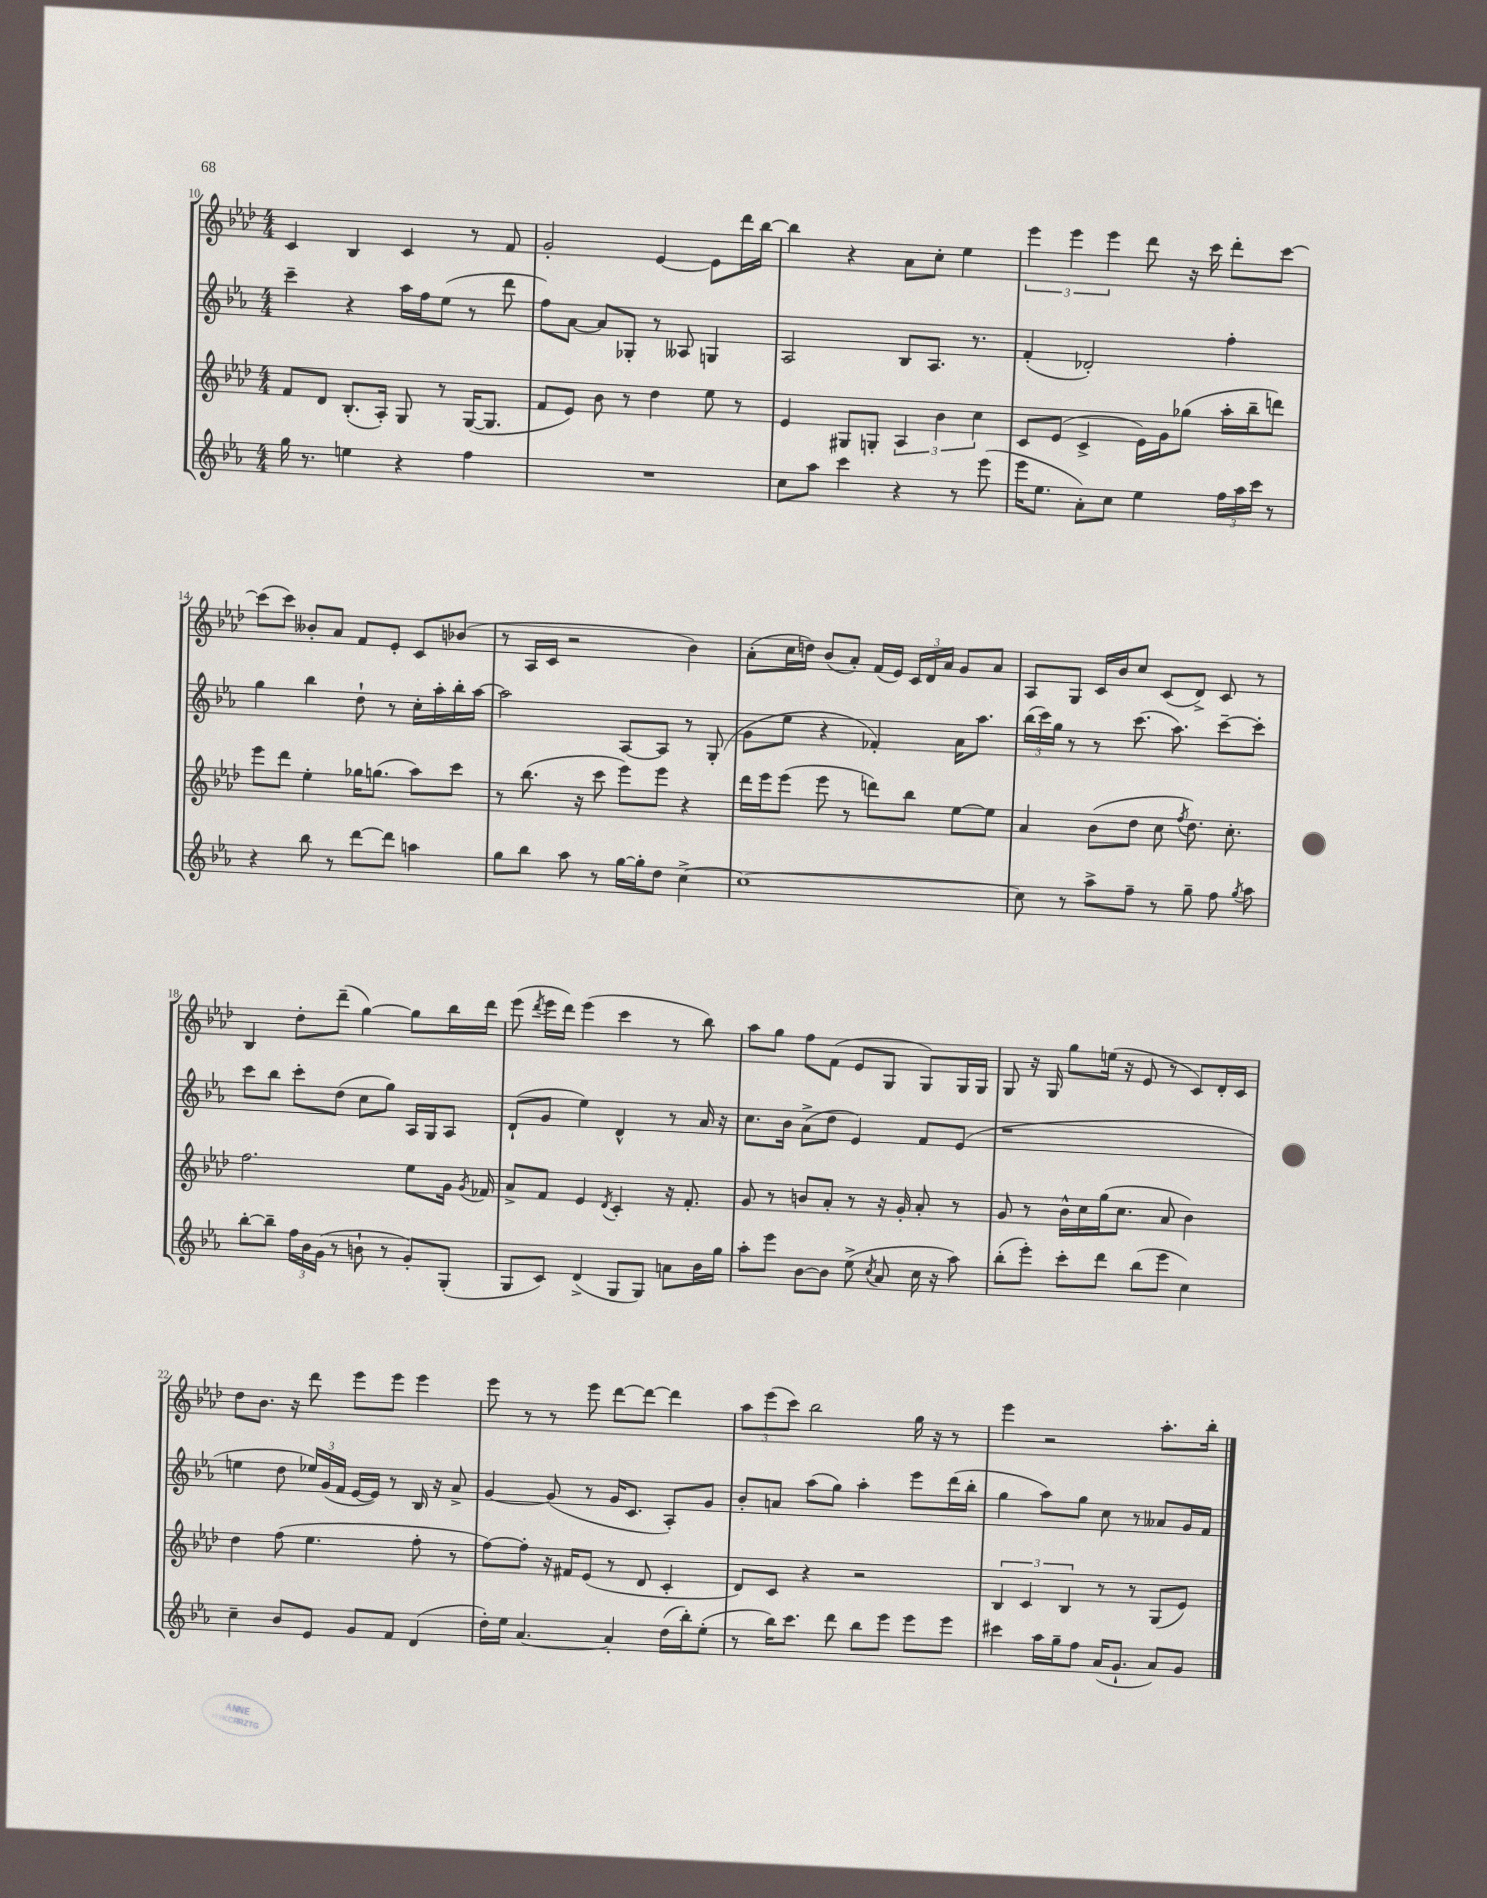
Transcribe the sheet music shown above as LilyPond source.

<<
\new StaffGroup <<
\new Staff = "s0" {
    \clef treble \key aes \major \numericTimeSignature \time 4/4
    \autoBeamOff c'4 bes4 c'4 r8 f'8 |
    g'2-. ees'4~ ees'8[ des'''16 bes''16]~ |
    bes''4 r4 aes'8[ c''8]-. ees''4 |
    \tuplet 3/2 { ees'''4 ees'''4 ees'''4 } des'''8 r16 c'''16 des'''8[-. c'''8]~ |
    c'''8[( c'''8]) beses'8[-. aes'8] f'8[ ees'8]-. c'8[ bes'8]( |
    r8 aes16[ c'16] r2 bes'4) |
    aes'8[-.( c''16 d''16]) bes'8[( aes'8]-.) f'16[( ees'16]) \tuplet 3/2 { c'16[ des'16 aes'16] } g'8[ aes'8] |
    aes8[ g8] c'16[ bes'16 c''8] c'8[( des'8]->) c'8 r8 |
    bes4 des''8[-. des'''8]--( g''4~) g''8[ bes''16 des'''16] |
    ees'''8( \acciaccatura { des'''8 } ees'''16[ des'''16]) ees'''4( c'''4 r8 bes''8) |
    aes''8[ g''8] f''8[ f'8]( ees'8[ g8] g8[) g16 g16] |
    g8 r16 g16 g''8[ e''16]( r16 ees'8 r8 c'8[) des'16-. c'16] |
    des''8[ bes'8.] r16 des'''8 ees'''8[ ees'''8] ees'''4 |
    ees'''8 r8 r8 ees'''8 des'''8[~ des'''8]~ des'''4 |
    \tuplet 3/2 { aes''8[ ees'''8( c'''8]) } bes''2 g''16 r16 r8 |
    ees'''4 r2 aes''8.[-. bes''16]-. \bar "|." |
}
\new Staff = "s1" {
    \clef treble \key ees \major \numericTimeSignature \time 4/4
    \autoBeamOff c'''4-- r4 aes''16[ f''16 ees''8]( r8 d'''8 |
    f''8[) aes'8]~ aes'8[ ges8]-. r8 aeses8 g4 |
    aes2 bes8[ aes8.] r8. |
    f'4-.( des'2-.) f''4-. |
    g''4 bes''4 d''8-! r8 c''16[-. aes''16-. bes''16-. aes''16]~ |
    aes''2 aes8[~ aes8] r8 g8-.( |
    g'8[ ees''8] r4 fes'4-.) aes'16[ aes''8.] |
    \tuplet 3/2 { bes''16[( c'''16) g''16] } r8 r8 c'''8.( aes''8.) c'''8[~-- c'''8]-. |
    c'''8[ bes''8] c'''8[-. d''8]( c''8[ g''8]) aes16[ g16 aes8] |
    d'8[-!( g'8] ees''4) d'4-^ r8 aes'16 r16 |
    c''8.[ bes'16] aes'8[->( d''8] ees'4) f'8[ ees'8]( |
    r1 |
    e''4 d''8 \tuplet 3/2 { ees''16[) g'16( f'16] } ees'16[~ ees'16]) r8 bes16 r16 aes'8-> |
    g'4~ g'8( r8 g'16[ c'8.] aes8[-.) g'8] |
    bes'8[-. a'8] aes''8[( g''8]) aes''4-. ees'''8[ d'''16( bes''16]-. |
    g''4 aes''8[) g''8] c''8 r8 aeses'8[ g'16 f'16] \bar "|." |
}
\new Staff = "s2" {
    \clef treble \key aes \major \numericTimeSignature \time 4/4
    \autoBeamOff f'8[ des'8] bes8.[-.( aes16]-.) g8 r8 g16[~( g8.] |
    f'8[ ees'8]) bes'8 r8 des''4 ees''8 r8 |
    ees'4 gis8[ g8]-. \tuplet 3/2 { aes4 bes'4 c''4 } |
    c'8[ ees'8]( c'4-> ees'16[) g'16 ges''8]( aes''16[-. bes''16-- d'''8]) |
    ees'''8[ des'''8] ees''4-. ges''16[ g''8.]( aes''8[) c'''8] |
    r8 bes''8.( r16 c'''8 ees'''8[) ees'''8] r4 |
    des'''16[ ees'''16 ees'''8]( ees'''8 r8 d'''8[) bes''8] ees''8[~ ees''8] |
    aes'4 bes'8[( des''8] c''8 \acciaccatura { f''8 } des''8.) c''8.-. |
    f''2. ees''8[ g'16] \acciaccatura { g'8 } fes'16 |
    aes'8[-> f'8] ees'4 \acciaccatura { des'8 } c'4-. r16 f'8.-. |
    g'8 r8 b'8[ aes'8]-. r8 r16 g'16-. aes'8-. r8 |
    g'8 r8 bes'16[-^ c''16 g''16( c''8.] aes'8 bes'4) |
    des''4 f''8( ees''4. f''8-. r8 |
    f''8[~) f''8]-. r16 fis'16[ ees'8]( r8 des'8 c'4-. |
    des'8[) c'8] r4 r2 |
    \tuplet 3/2 { bes4 c'4 bes4 } r8 r8 g8[( ees'8]) \bar "|." |
}
\new Staff = "s3" {
    \clef treble \key ees \major \numericTimeSignature \time 4/4
    \autoBeamOff g''16 r8. e''4 r4 f''4 |
    R1 |
    c''8[ aes''8] c'''4 r4 r8 ees'''8( |
    ees'''16[ ees''8.] aes'8[-.) c''8] ees''4 \tuplet 3/2 { f''16[ aes''16 c'''16] } r8 |
    r4 bes''8 r8 d'''8[~ d'''8] a''4 |
    g''8[ bes''8] aes''8 r8 g''16[~ g''16-. d''8] c''4~-> |
    c''1~ |
    c''8 r8 aes''8[-> f''8]-- r8 g''8-- f''8 \acciaccatura { g''8 } aes''8 |
    bes''8[~-. bes''8]-- \tuplet 3/2 { f''16[ bes'16 g'16]( } r8 b'8-! r8 g'8[-.) g8]-.( |
    g8[ c'8]) d'4->( g8[ g8]) a'8[ bes'16 g''16] |
    aes''8[-. ees'''8] bes'8[~ bes'8] ees''8->( \acciaccatura { c''8 } aes'8 c''16 r16 aes''8) |
    bes''8[-.( ees'''8]-.) c'''8[-. d'''8] bes''8[( ees'''8] c''4) |
    c''4-- bes'8[ ees'8] g'8[ f'8] d'4( |
    d''16[-.) ees''16] aes'4.~ aes'4-. d''16[( bes''16-.) ees''8]-.( |
    r8 bes''16[) c'''8.] d'''8 bes''8[ ees'''8] ees'''8[ ees'''8] |
    cis'''4 aes''16[ g''16-- f''8] aes'16[( g'8.]-! aes'8[) g'8] \bar "|." |
}
>>
>>
\layout { \context { \Score currentBarNumber = #10 } }
